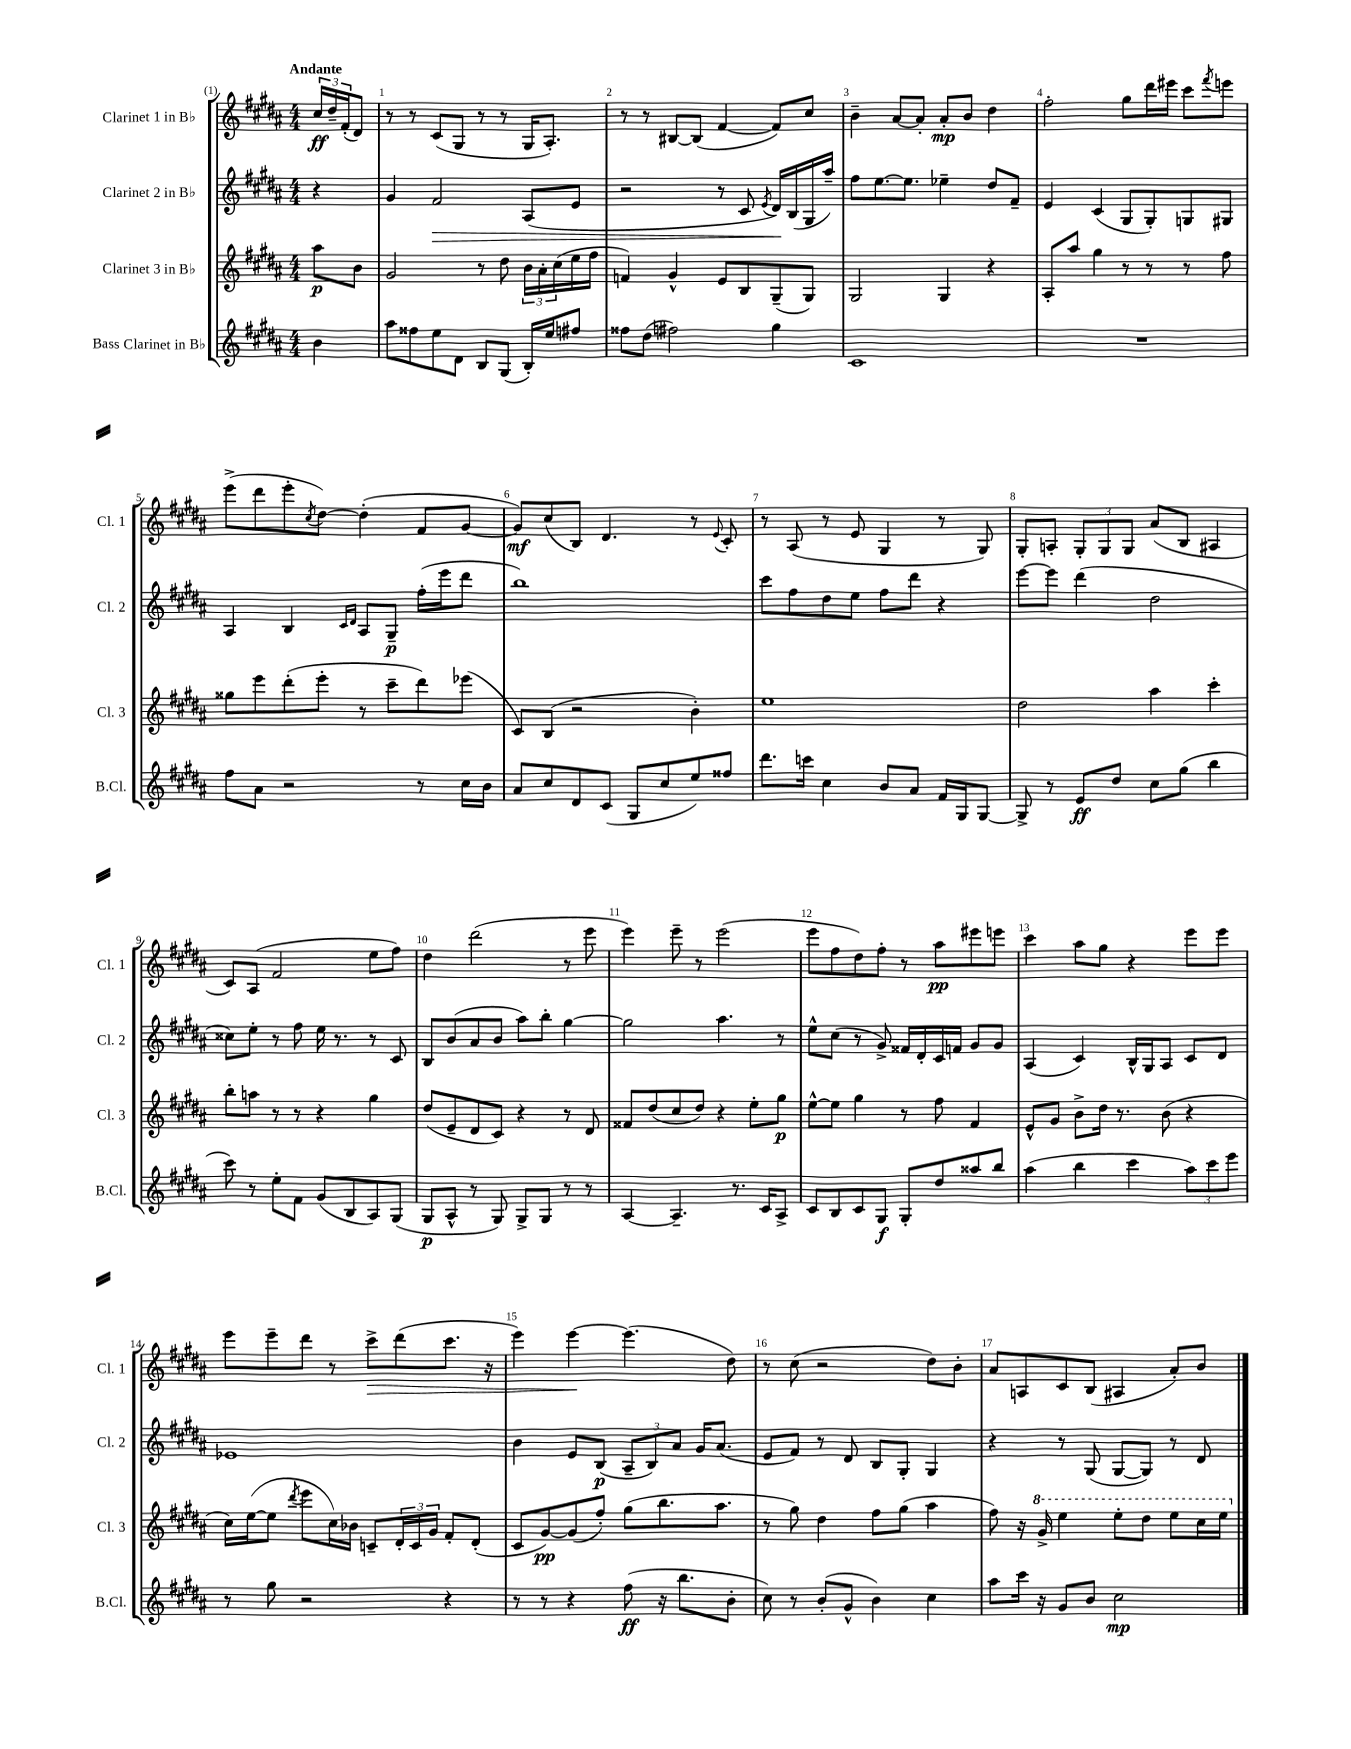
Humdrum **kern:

**kern	**dynam	**kern	**dynam	**kern	**dynam	**kern	**dynam
*part4	*part4	*part3	*part3	*part2	*part2	*part1	*part1
*staff4	*staff4	*staff3	*staff3	*staff2	*staff2	*staff1	*staff1
*I"Bass Clarinet in B♭	*	*I"Clarinet 3 in B♭	*	*I"Clarinet 2 in B♭	*	*I"Clarinet 1 in B♭	*
*I'B.Cl.	*	*I'Cl. 3	*	*I'Cl. 2	*	*I'Cl. 1	*
*clefG2	*	*clefG2	*	*clefG2	*	*clefG2	*
*k[f#c#g#d#a#]	*	*k[f#c#g#d#a#]	*	*k[f#c#g#d#a#]	*	*k[f#c#g#d#a#]	*
*M4/4	*	*M4/4	*	*M4/4	*	*M4/4	*
=	=	=	=	=	=	=	=
!	!	!	!	!	!	!LO:TX:a:B:t=Andante	!
4b\	.	8aa#\L	p	4r	.	24cc#/LL	ff
.	.	.	.	.	.	24dd#~/	.
.	.	.	.	.	.	(24f#'/J	.
.	.	8b\J	.	.	.	8d#/J)	.
=1	=1	=1	=1	=1	=1	=1	=1
8aa#\L	.	2g#/	.	4g#/	.	8r	.
8ff##X\	.	.	.	.	.	8r	.
!	!	!	!	!	!LO:HP:b	!	!
8ee\	.	.	.	2f#/	>	(8c#/L	.
8d#\J	.	.	.	.	.	8G#/J	.
8B/L	.	8r	.	.	.	8r	.
(8G#/J	.	8dd#\	.	.	.	8r	.
16B'/LL)	.	24b\LL	.	(8A#/L	.	16G#/KL	.
.	.	24a#'\	.	.	.	.	.
16ee/J	.	.	.	.	.	8.A#'/J)	.
.	.	(24cc#\	.	.	.	.	.
8ff#X/J	.	16ee\	.	8e/J	.	.	.
.	.	16ff#\JJ	.	.	.	.	.
=2	=2	=2	=2	=2	=2	=2	=2
8ff##X\L	.	4fn/)	.	2r	.	8r	.
(8dd#\J	.	.	.	.	.	8r	.
2ff#X\)	.	4g#^^/	.	.	.	[8B#X/L	.
.	.	.	.	.	.	(8B#/J]	.
.	.	8e/L	.	8r	.	[4f#/	.
.	.	8B/	.	8c#/	.	.	.
.	.	.	.	8qe/	.	.	.
4gg#\	.	(8G#~/	.	16d#/LL)	.	8f#/L])	.
.	.	.	.	(16B/	]	.	.
.	.	8G#/J)	.	16G#/	.	8cc#/J	.
.	.	.	.	16aa#~/JJ)	.	.	.
=3	=3	=3	=3	=3	=3	=3	=3
1c#	.	2G#/	.	8ff#\L	.	4b~\	.
.	.	.	.	[8.ee\	.	.	.
.	.	.	.	.	.	[8a#/L	.
.	.	.	.	8.ee\J]	.	.	.
.	.	.	.	.	.	8a#'/J]	.
.	.	4G#/	.	4ee-X~\	.	8a#'/L	mp
.	.	.	.	.	.	8b/J	.
.	.	4r	.	8dd#/L	.	4dd#\	.
.	.	.	.	8f#~/J	.	.	.
=4	=4	=4	=4	=4	=4	=4	=4
1r	.	8A#'/L	.	4e/	.	2ff#'\	.
.	.	8aa#/J	.	.	.	.	.
.	.	4gg#\	.	(4c#/	.	.	.
.	.	8r	.	8G#/L	.	8gg#\L	.
.	.	8r	.	8G#'/)	.	16ddd#\L	.
.	.	.	.	.	.	16eee#X\JJ	.
.	.	8r	.	8Gn/	.	8ccc#\L	.
.	.	.	.	.	.	8qfff#/	.
.	.	8ff#\	.	8G#X/J	.	8eeen\J	.
!!LO:LB:g=z
=5	=5	=5	=5	=5	=5	=5	=5
8ff#\L	.	8gg##X\L	.	4A#/	.	(8eee^\L	.
8a#\J	.	8eee\	.	.	.	8ddd#\	.
2r	.	(8ddd#'\	.	4B/	.	8eee'\	.
.	.	.	.	.	.	8qcc#/	.
.	.	8eee'\J	.	.	.	[8dd#\J)	.
.	.	.	.	16qqc#/LL	.	.	.
.	.	.	.	16qqd#/JJ	.	.	.
.	.	8r	.	8A#/L	.	(4dd#'\]	.
.	.	8ccc#~\L	.	8G#~/J	p	.	.
8r	.	8ddd#\)	.	(16ff#'\LL	.	8f#/L	.
.	.	.	.	16eee\J	.	.	.
16cc#\LL	.	(8eee-X\J	.	8ddd#\J	.	[8g#/J	.
16b\JJ	.	.	.	.	.	.	.
=6	=6	=6	=6	=6	=6	=6	=6
8a#/L	.	8c#/L)	.	1bb)	.	8g#/L])	mf
8cc#/	.	(8B/J	.	.	.	(8cc#/	.
8d#/	.	2r	.	.	.	8B/J)	.
(8c#/J	.	.	.	.	.	4.d#/	.
8G#/L	.	.	.	.	.	.	.
8cc#/	.	.	.	.	.	.	.
8ee/)	.	4b'\)	.	.	.	8r	.
.	.	.	.	.	.	8qqe/	.
8ff##X/J	.	.	.	.	.	8c#'/	.
=7	=7	=7	=7	=7	=7	=7	=7
8.ddd#\L	.	1ee	.	8ccc#\L	.	8r	.
.	.	.	.	8ff#\	.	(8A#/	.
16cccn\Jk	.	.	.	.	.	.	.
4cc#\	.	.	.	8dd#\	.	8r	.
.	.	.	.	8ee\J	.	8e/	.
8b/L	.	.	.	8ff#\L	.	4G#/	.
8a#/J	.	.	.	8ddd#\J	.	.	.
16f#/LL	.	.	.	4r	.	8r	.
16G#/J	.	.	.	.	.	.	.
[8G#/J	.	.	.	.	.	8G#/)	.
=8	=8	=8	=8	=8	=8	=8	=8
8G#^/]	.	2dd#\	.	[8eee\L	.	8G#'/L	.
8r	.	.	.	8eee\J]	.	8An'/J	.
8e/L	ff	.	.	(4ddd#\	.	12G#'/L	.
.	.	.	.	.	.	12G#/	.
8dd#/J	.	.	.	.	.	.	.
.	.	.	.	.	.	12G#/J	.
8cc#\L	.	4aa#\	.	2dd#\	.	(8a#/L	.
(8gg#\J	.	.	.	.	.	8B/J	.
4bb\	.	4ccc#'\	.	.	.	4A#X/	.
!!LO:LB:g=z
=9	=9	=9	=9	=9	=9	=9	=9
8ccc#\)	.	8bb'\L	.	8cc##X\L)	.	8c#/L)	.
8r	.	8aan\J	.	8ee'\J	.	(8A#/J	.
8ee'\L	.	8r	.	8r	.	2f#/	.
8f#\J	.	8r	.	8ff#\	.	.	.
(8g#/L	.	4r	.	16ee\	.	.	.
.	.	.	.	8.r	.	.	.
8B/	.	.	.	.	.	.	.
8A#/)	.	4gg#\	.	8r	.	8ee\L	.
(8G#/J	.	.	.	8c#/	.	8ff#\J)	.
=10	=10	=10	=10	=10	=10	=10	=10
8G#/L	p	(8dd#/L	.	8B/L	.	4dd#\	.
8A#^^/J	.	8e~/	.	(8b/	.	.	.
8r	.	8d#/	.	8a#/	.	(2ddd#\	.
8G#/)	.	8c#/J)	.	8b/J	.	.	.
8G#^/L	.	4r	.	8aa#\L)	.	.	.
8G#/J	.	.	.	8bb'\J	.	.	.
8r	.	8r	.	[4gg#\	.	8r	.
8r	.	8d#/	.	.	.	8eee\	.
=11	=11	=11	=11	=11	=11	=11	=11
[4A#/	.	8f##X/L	.	2gg#\]	.	4eee\)	.
.	.	(8dd#/	.	.	.	.	.
4.A#~/]	.	8cc#/	.	.	.	8eee~\	.
.	.	8dd#/J)	.	.	.	8r	.
.	.	4r	.	4.aa#\	.	(2eee\	.
8.r	.	.	.	.	.	.	.
.	.	8ee'\L	.	.	.	.	.
16c#/KL	.	.	.	.	.	.	.
8A#^/J	.	8gg#\J	p	8r	.	.	.
=12	=12	=12	=12	=12	=12	=12	=12
8c#/L	.	[8ee^^\L	.	8ee^^\L	.	8eee\L	.
8B/	.	8ee\J]	.	(8cc#\J	.	8ff#\	.
8c#/	.	4gg#\	.	8r	.	8dd#\)	.
8G#/J	f	.	.	8g#^/)	.	8ff#'\J	.
8G#'/L	.	8r	.	16f##X/LL	.	8r	.
.	.	.	.	16d#'/	.	.	.
8dd#/	.	8ff#\	.	16c#/	.	8aa#\L	pp
.	.	.	.	16fn/JJ	.	.	.
8aa##X/	.	4f#/	.	8g#/L	.	8eee#X\	.
8bb/J	.	.	.	8g#/J	.	8eeen\J	.
=13	=13	=13	=13	=13	=13	=13	=13
(4aa#\	.	8e^^/L	.	(4A#/	.	4ccc#\	.
.	.	8g#/J	.	.	.	.	.
4bb\	.	8b^\L	.	4c#/)	.	8aa#\L	.
.	.	16dd#\Jk	.	.	.	8gg#\J	.
.	.	8.r	.	.	.	.	.
4ccc#\	.	.	.	16B^^/LL	.	4r	.
.	.	.	.	16G#/J	.	.	.
.	.	(8b\	.	8A#/J	.	.	.
12aa#\L)	.	4r	.	8c#/L	.	8eee\L	.
12ccc#\	.	.	.	.	.	.	.
.	.	.	.	8d#/J	.	8eee\J	.
12eee\J	.	.	.	.	.	.	.
!!LO:LB:g=z
=14	=14	=14	=14	=14	=14	=14	=14
8r	.	16cc#\LL)	.	1e-X	.	8eee\L	.
.	.	([16ee\J	.	.	.	.	.
8gg#\	.	8ee\J]	.	.	.	8eee~\	.
.	.	8qddd#/	.	.	.	.	.
2r	.	8eee\L	.	.	.	8ddd#\J	.
.	.	16cc#\L)	.	.	.	8r	.
.	.	16b-X\JJ	.	.	.	.	.
!	!	!	!	!	!	!	!LO:HP:b
.	.	8cn~/L	.	.	.	8ccc#^\L	>
.	.	24d#'/L	.	.	.	(8ddd#\	.
.	.	24c/	.	.	.	.	.
.	.	24g#/JJ	.	.	.	.	.
4r	.	8f#'/L	.	.	.	8.ccc#\J	.
.	.	(8d#'/J	.	.	.	.	.
.	.	.	.	.	.	16r	.
=15	=15	=15	=15	=15	=15	=15	=15
8r	.	8c#/L	.	4b\	.	4eee\)	.
8r	.	[8g#/)	pp	.	.	.	.
4r	.	(8g#/]	.	8e/L	.	[4eee\	.
.	.	8ff#'/J)	.	(8B/J	p	.	.
(8ff#\	ff	(8gg#\L	.	12A#~/L	.	(4.eee\]	]
.	.	.	.	12B/)	.	.	.
16r	.	8.bb\	.	.	.	.	.
.	.	.	.	12a#/J	.	.	.
8.bb\L	.	.	.	.	.	.	.
.	.	.	.	16g#/KL	.	.	.
.	.	8.aa#\J	.	(8.a#/J	.	.	.
8b'\J	.	.	.	.	.	8dd#\)	.
=16	=16	=16	=16	=16	=16	=16	=16
8cc#\)	.	8r	.	8e/L	.	8r	.
8r	.	8gg#\)	.	8f#/J)	.	(8cc#\	.
(8b'/L	.	4dd#\	.	8r	.	2r	.
8g#^^/J	.	.	.	8d#/	.	.	.
4b\)	.	8ff#\L	.	8B/L	.	.	.
.	.	(8gg#\J	.	8G#'/J	.	.	.
4cc#\	.	4aa#\	.	4G#/	.	8dd#\L)	.
.	.	.	.	.	.	8b'\J	.
=17	=17	=17	=17	=17	=17	=17	=17
8aa#\L	.	8ff#\)	.	4r	.	8a#/L	.
16ccc#\Jk	.	16r	.	.	.	8An/	.
*	*	*8va	*	*	*	*	*
16r	.	16gg#^/	.	.	.	.	.
8g#/L	.	4eee\	.	8r	.	8c#/	.
8b/J	.	.	.	(8G#/	.	(8B/J	.
2cc#\	mp	8eee'\L	.	[8G#/L	.	4A#X/	.
.	.	8ddd#\J	.	8G#/J])	.	.	.
.	.	8eee\L	.	8r	.	8a#'/L)	.
.	.	16ccc#\L	.	8d#/	.	8b/J	.
.	.	16eee\JJ	.	.	.	.	.
*	*	*X8va	*	*	*	*	*
==	==	==	==	==	==	==	==
*-	*-	*-	*-	*-	*-	*-	*-
